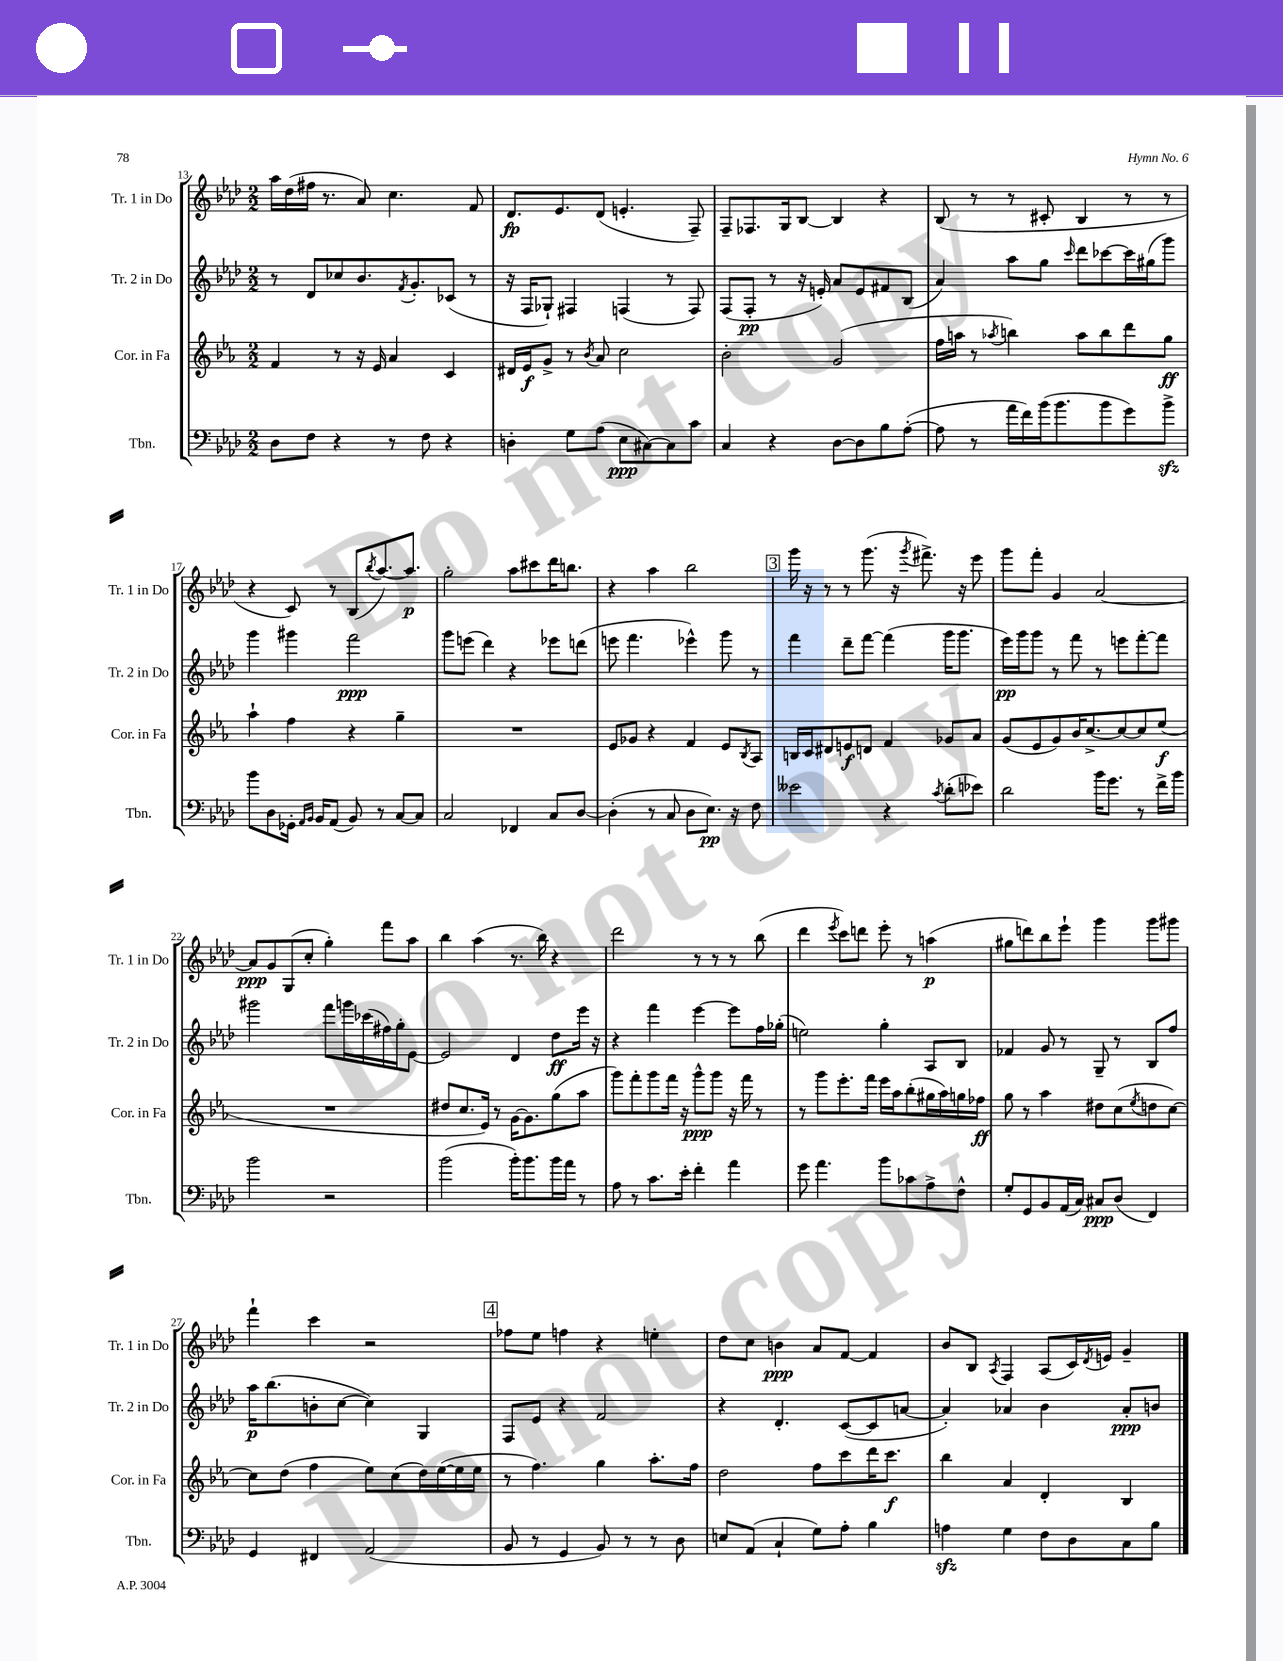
<<
\new StaffGroup <<
\new Staff = "s0" \with { instrumentName = "Tr. 1 in Do" shortInstrumentName = "Tr. 1 in Do" } {
    \clef treble \key aes \major \numericTimeSignature \time 2/2
    aes''16 des''16( fis''16 r8. aes'8) c''4. f'8 |
    des'8.\fp ees'8. des'8( e'4.-. f8--) |
    f8-- fes8. g16 bes8~ bes4 r4 |
    bes8( r8 r8 cis'8-. bes4 r8 r8 |
    r4 c'8) r8 bes8( \acciaccatura { bes''8 } aes''8.~) aes''8.\p |
    g''2-. aes''8 cis'''8 des'''16 b''8. |
    r4 aes''4 bes''2 |
    \mark \markup { \box "3" } g'''16 r16 r8 r8 g'''8.( r16 \acciaccatura { g'''8 } fis'''8.->) r16 ees'''8 |
    g'''8 f'''8-. g'4 aes'2~ |
    aes'8\ppp g'8 g8( c''8-. g''4-.) f'''8 aes''8 |
    bes''4 aes''4( r8. bes''16) r4 |
    des'''2 r8 r8 r8 bes''8( |
    des'''4 \acciaccatura { ees'''8 } c'''8) d'''8 ees'''8-. r8 a''4\p( |
    gis''8 d'''8) bes''8 ees'''8-! g'''4 g'''8 gis'''8 |
    f'''4-! c'''4 r2 |
    \mark \markup { \box "4" } fes''8 ees''8 f''4 r4 e''4-. |
    des''8 c''8 b'4\ppp aes'8 f'8~ f'4 |
    bes'8 bes8 \acciaccatura { aes8 } f4 aes8( c'16) \acciaccatura { des'8 } e'16 g'4-- \bar "|." |
}
\new Staff = "s1" \with { instrumentName = "Tr. 2 in Do" shortInstrumentName = "Tr. 2 in Do" } {
    \clef treble \key aes \major \numericTimeSignature \time 2/2
    r8 des'8 ces''8 bes'8. \acciaccatura { f'8 } g'8.-. ces'8( r8 |
    r16 f16 ges8-!) fis4 f4( r8 f8) |
    f8( f8-.\pp r8 r16 e'16-.) aes'8 e'8 fis'8 bes8( |
    aes'4) aes''8 g''8 \grace { c'''16 } des'''8 ces'''8~ ces'''16 gis''16( g'''8) |
    g'''4 gis'''4 f'''2\ppp |
    g'''8 e'''8( des'''4) r4 ees'''8 d'''8( |
    e'''8 f'''4. ees'''4-^) g'''8 r8 |
    \mark \markup { \box "3" } f'''4 des'''8-- f'''8~ f'''4( g'''16 g'''8. |
    ees'''16\pp) g'''16 g'''8 r8 f'''8 r8 e'''8 f'''8~-. f'''8 |
    gis'''2 f'''8 g'''16 ces'''16( fis''16) g''16-. ees'8~ |
    ees'2 des'4 des''8\ff ees'''16 r16 |
    r4 f'''4 ees'''4~ ees'''8 f''16 ges''16-.( |
    e''2) g''4-. aes8 bes8 |
    fes'4 g'8 r8 g8-- r8 bes8 f''8 |
    aes''16\p bes''8.( b'8-. c''8~ c''4) g4 |
    \mark \markup { \box "4" } f8 ees'8 r4 f'2 |
    r4 des'4.-. c'8~( c'8 a'8~ |
    a'4-.) aes'4 bes'4 aes'8-.\ppp b'8 \bar "|." |
}
\new Staff = "s2" \with { instrumentName = "Cor. in Fa" shortInstrumentName = "Cor. in Fa" } {
    \clef treble \key ees \major \numericTimeSignature \time 2/2
    f'4 r8 r16 ees'16 aes'4 c'4 |
    dis'16 ees'16\f g'8-> r8 \acciaccatura { bes'8 } aes'8 c''2 |
    bes'2-. g'2( |
    f''16 a''16 r8 \acciaccatura { aes''8 } b''4) aes''8 b''8 d'''8 g''8\ff |
    aes''4-! f''4 r4 g''4-- |
    R1 |
    ees'8 ges'8 r4 f'4 ees'8 \acciaccatura { bes8 } aes8 |
    \mark \markup { \box "3" } b16 c'16 dis'8 e'8\f d'8 f'4 ges'8 aes'8 |
    g'8( ees'8 g'8) bes'16 c''8.~-> c''8~ c''8 ees''8\f( |
    R1 |
    dis''8 c''8. ees'16) r8 g'16~ g'8. g''8( aes''8 |
    g'''8) f'''8-. g'''8 f'''16 r16 g'''8-^\ppp g'''8 r16 f'''16 r8 |
    r8 g'''8 ees'''8.-. f'''16 ees'''16 aes''16 bes''8-.( gis''16 aes''16) g''16 fes''16\ff |
    g''8 r8 aes''4 dis''8 c''8( \acciaccatura { ees''8 } d''8 c''8~) |
    c''8 d''8( f''4 ees''8) c''8( d''16) ees''16~( ees''16 ees''16 |
    \mark \markup { \box "4" } r8 f''4.) g''4 aes''8.-. f''16 |
    d''2 f''8 c'''8 d'''16 c'''8.\f |
    bes''4 aes'4 d'4-. bes4 \bar "|." |
}
\new Staff = "s3" \with { instrumentName = "Tbn." shortInstrumentName = "Tbn." } {
    \clef bass \key aes \major \numericTimeSignature \time 2/2
    des8 f8 r4 r8 f8 r4 |
    d4-. g8 aes8( ees8\ppp cis8~) cis8 c'8 |
    c4 r4 des8~ des8 bes8 aes8~-.( |
    aes8 r8 aes'16 f'16) bes'16( bes'8. bes'8 g'8) bes'8->\sfz |
    bes'8 des8 ges,16-. \grace { aes,16 bes,16 } bes,16 aes,8( bes,8) r8 c8~ c8 |
    c2 fes,4 c8 des8~ |
    des4-.( r8 c8 des8 ees8.\pp) r16 f8 |
    \mark \markup { \box "3" } eeses'2 r4 \acciaccatura { c'8 } des'8-.( ees'8) |
    des'2 bes'16 g'8. r8 f'16-> bes'16 |
    bes'2 r2 |
    bes'2( bes'16-.) bes'8. bes'16 aes'16 r8 |
    aes8 r8 c'8. ees'16-. f'4-. aes'4 |
    g'8 aes'4. bes'8 ces'8 aes8-> f8-^ |
    g8-. g,8 bes,8 aes,16( c16) cis8\ppp des8( f,4) |
    g,4 fis,4 aes,2( |
    \mark \markup { \box "4" } bes,8 r8 g,4 bes,8) r8 r8 des8 |
    e8 aes,8( c4-! g8) aes8-. bes4 |
    a4\sfz g4 f8 des8 c8 bes8 \bar "|." |
}
>>
>>
\layout { \context { \Score currentBarNumber = #13 } }
